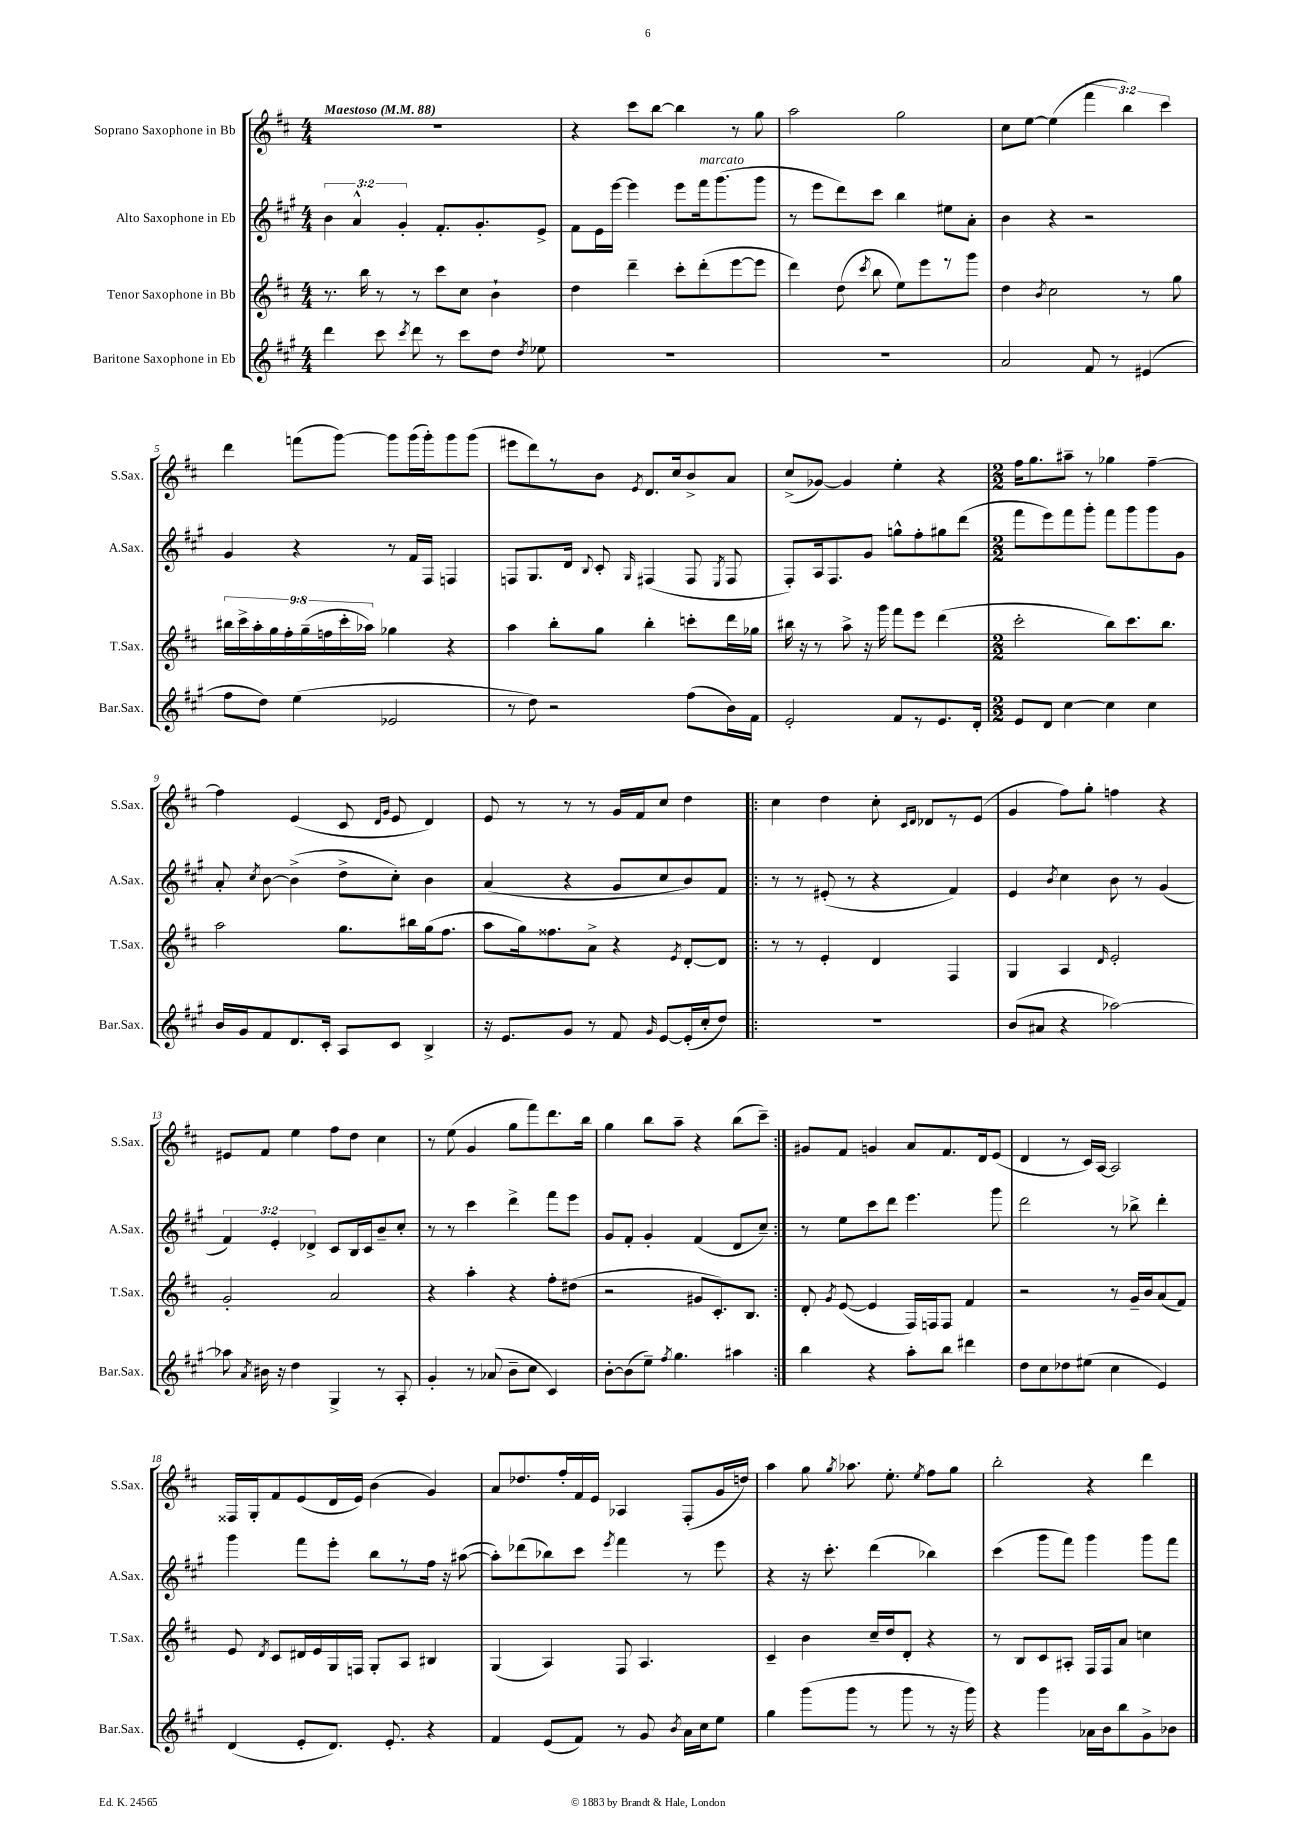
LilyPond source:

<<
\new StaffGroup <<
\new Staff = "s0" \with { instrumentName = "Soprano Saxophone in Bb" shortInstrumentName = "S.Sax." } {
    \clef treble \key d \major \numericTimeSignature \time 4/4 \override Staff.TupletNumber.text = #tuplet-number::calc-fraction-text \tempo "Maestoso" 4 = 88
    \autoBeamOff R1 |
    r4 cis'''8[ b''8]~ b''4 r8 g''8 |
    a''2 g''2 |
    cis''8[ e''8]~ e''4( \tuplet 3/2 { fis'''4 b''4) cis'''4 } |
    d'''4 f'''8[( g'''8]~) g'''8[ g'''16( g'''16-.) g'''8 g'''8]( |
    eis'''8[ d'''8) r8 b'8] \acciaccatura { e'8 } d'8.[ cis''16 b'8-> a'8] |
    cis''8[->( ges'8]~) ges'4 e''4-. r4 |
    \numericTimeSignature \time 2/2 fis''16[ g''8. ais''8]-- r8 ges''4 fis''4~-- |
    fis''4 e'4( cis'8 \grace { d'16[ g'16] } e'8 d'4) |
    e'8 r8 r8 r8 g'16[ fis'16 cis''8] d''4 |
    \repeat volta 2 { cis''4 d''4 cis''8-. \grace { cis'16[ d'16] } des'8[ r8 e'8]( |
    g'4 fis''8[) g''8]-. f''4 r4 |
    eis'8[ fis'8] e''4 fis''8[ d''8] cis''4 |
    r8 e''8( g'4 g''8[ fis'''8) d'''8. b''16] |
    g''4 b''8[ a''8]-- r4 b''8[( cis'''8]--) | }
    gis'8[ fis'8] g'4 a'8[ fis'8. d'16 e'8]( |
    d'4 r8 cis'16[) a16]~ a2 |
    fisis16[ g16-. fis'8 e'8( d'16 e'16]) b'4( g'4) |
    a'8[ des''8. fis''16-. fis'16 e'16] aes4 fis8[-.( g'16 d''16]) |
    a''4 g''8 \acciaccatura { g''8 } aes''8. e''8.-. \acciaccatura { e''8 } fis''8[ g''8] |
    b''2-. r4 d'''4 \bar "|." |
}
\new Staff = "s1" \with { instrumentName = "Alto Saxophone in Eb" shortInstrumentName = "A.Sax." } {
    \clef treble \key a \major \numericTimeSignature \time 4/4 \override Staff.TupletNumber.text = #tuplet-number::calc-fraction-text
    \autoBeamOff \tuplet 3/2 { b'4 a'4-^ gis'4-. } fis'8.[-. gis'8.-. e'8]-> |
    fis'8[ e'16 e'''16]~ e'''4 e'''8[ fis'''16^\markup { \italic "marcato" } gis'''8.( gis'''8] |
    r8 e'''8[ d'''8) cis'''8] b''4 eis''8[ a'8]-. |
    b'4 r4 r2 |
    gis'4 r4 r8 fis'16[ fis16] f4 |
    f8[ gis8. d'16] \appoggiatura { b8 } cis'8-. \grace { gis16 } fis4( fis8 \acciaccatura { e8 } fis8 |
    fis8[-.) a16 fis8. gis'8] g''8[-^ fis''8-. gis''8 d'''8]( |
    \numericTimeSignature \time 2/2 fis'''8[ e'''8) fis'''8 gis'''8]-. fis'''8[ gis'''8 gis'''8 gis'8] |
    a'8-. \acciaccatura { cis''8 } b'8~ b'4->( d''8[-> cis''8]-.) b'4 |
    a'4( r4 gis'8[ cis''8 b'8) fis'8] |
    \repeat volta 2 { r8 r8 eis'8-.( r8 r4 fis'4) |
    e'4 \acciaccatura { b'8 } cis''4 b'8 r8 gis'4( |
    \tuplet 3/2 { fis'4) e'4-. des'4-> } cis'8[ b16 cis'16 b'8-- cis''8]-. |
    r8 r8 cis'''4 d'''4-> fis'''8[ e'''8] |
    gis'8[ fis'8]-. gis'4-. fis'4( d'8[ cis''8]--) | }
    r8 e''8[ cis'''8 d'''8] e'''4. gis'''8 |
    d'''2 r8 bes''8-> d'''4-. |
    gis'''4 fis'''8[ e'''8]-. b''8[ r8 fis''16] r16 ais''8~( |
    ais''8[-.) des'''8( bes''8) cis'''8] \acciaccatura { e'''8 } fis'''4 r8 e'''8 |
    r4 r16 cis'''8.-. d'''4( bes''4) |
    cis'''4( gis'''8[ fis'''8]) gis'''4 gis'''8[ fis'''8] \bar "|." |
}
\new Staff = "s2" \with { instrumentName = "Tenor Saxophone in Bb" shortInstrumentName = "T.Sax." } {
    \clef treble \key d \major \numericTimeSignature \time 4/4 \override Staff.TupletNumber.text = #tuplet-number::calc-fraction-text
    \autoBeamOff r8. b''16 r8 r8 cis'''8[ cis''8] b'4-! |
    d''4 d'''4-- cis'''8[-. d'''8-.( e'''8~ e'''8] |
    d'''4) d''8( \acciaccatura { cis'''8 } b''8 e''8[) e'''8 r8 g'''8] |
    d''4 \acciaccatura { b'8 } cis''2 r8 g''8 |
    \tuplet 9/8 { bis''16[ cis'''16-> a''16-. g''16 fis''16-. g''16--( f''16 cis'''16-. aes''16]) } ges''4 r4 |
    a''4 b''8[-. g''8] b''4-. c'''8[-. d'''16 ges''16] |
    bis''16 r16 r8 a''8-> r16 g'''16 fis'''8[ e'''8] d'''4( |
    \numericTimeSignature \time 2/2 cis'''2-. b''8[) cis'''8. b''8.] |
    a''2 g''8.[ bis''16 g''16( fis''8.] |
    a''8[ g''16) fisis''8. a'8]-> r4 \acciaccatura { e'8 } d'8[~-. d'8] |
    \repeat volta 2 { r8 r8 e'4-. d'4 fis4 |
    g4 a4 \grace { d'16 } e'2-. |
    g'2-. a'2 |
    r4 a''4-. r4 fis''8[-. dis''8]( |
    r2 gis'8[ cis'8.-.) b8.] | }
    d'8-. \acciaccatura { g'8 } e'8~( e'4 fis16[) f16 f8] fis'4 |
    r2 r8 g'16[-- b'16 a'8( fis'8]) |
    e'8 \acciaccatura { d'8 } cis'8[ dis'16 e'16 g16 f16] g8[-. a8] bis4 |
    g4( a4) fis8 a4. |
    cis'4-- b'4 cis''16[-- d''16 d'8]-. r4 |
    r8 b8[ cis'8 ais8]-. fis16[ fis16 a'8] c''4 \bar "|." |
}
\new Staff = "s3" \with { instrumentName = "Baritone Saxophone in Eb" shortInstrumentName = "Bar.Sax." } {
    \clef treble \key a \major \numericTimeSignature \time 4/4
    \autoBeamOff d'''4 cis'''8 \acciaccatura { cis'''8 } d'''8 r8 cis'''8[ d''8] \acciaccatura { d''8 } ees''8 |
    R1 |
    R1 |
    a'2 fis'8 r8 eis'4( |
    fis''8[ d''8]) e''4( ees'2 |
    r8 d''8) r2 fis''8[( b'16) fis'16] |
    e'2-. fis'8[ r8 e'8. d'16]-. |
    \numericTimeSignature \time 2/2 e'8[ d'8] cis''4~ cis''4 cis''4 |
    b'16[ gis'16 fis'8 d'8. cis'16]-. a8[ cis'8] b4-> |
    r16 e'8.[ gis'8] r8 fis'8 \grace { gis'16 } e'8[~ e'16-.( cis''16-. d''8]) |
    \repeat volta 2 { R1 |
    b'8[( ais'8] r4 aes''2~) |
    aes''8 \acciaccatura { a'8 } bis'16 r16 d''4 gis4-> r8 a8-. |
    gis'4-. r8 aes'8( b'8[-- cis''8] cis'4) |
    b'8[~-. b'8( e''8]--) \acciaccatura { fis''8 } gis''4. ais''4 | }
    b''4 r4 a''8[-. b''8] dis'''4 |
    d''8[ cis''8 des''8 eis''8]( cis''4 e'4) |
    d'4( e'8[-. d'8.]) e'8.-. r4 |
    fis'4 e'8[( fis'8]) r8 gis'8 \acciaccatura { b'8 } a'16[ cis''16 e''8] |
    gis''4 gis'''8[( gis'''8] r8 gis'''8 r8 r16 gis'''16) |
    r4 gis'''4 aes'16[ b'16 b''8 gis'8-> bes'8] \bar "|." |
}
>>
>>
